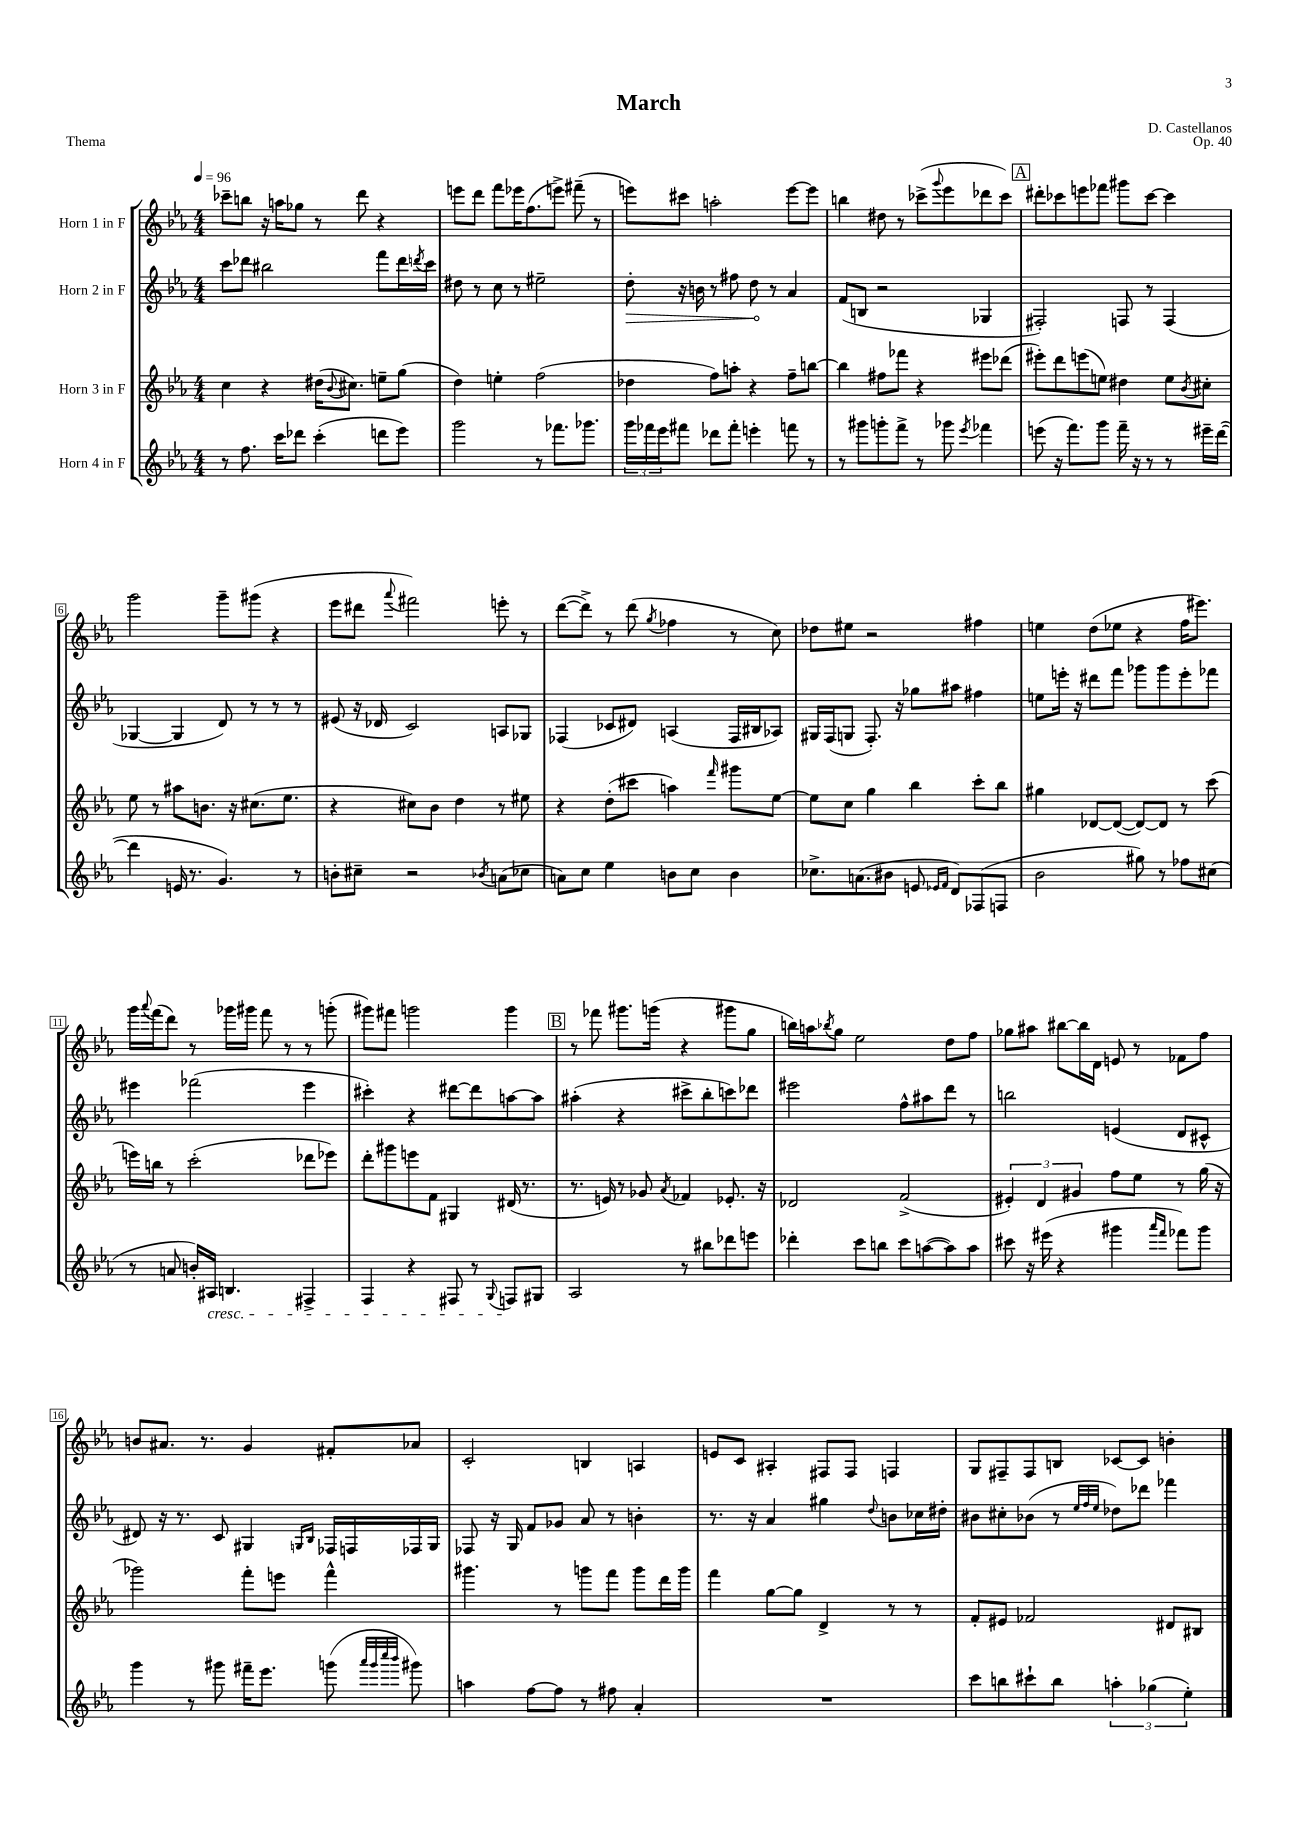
\header { title = "March" composer = "D. Castellanos" opus = "Op. 40" piece = "Thema" }
<<
\new StaffGroup <<
\new Staff = "s0" \with { instrumentName = "Horn 1 in F" } {
    \clef treble \key ees \major \numericTimeSignature \time 4/4 \tempo 4 = 96
    ces'''8-- b''8 r16 a''16 ges''8 r8 d'''8 r4 |
    e'''8 d'''8 f'''8 ees'''16 f''8.( e'''8->) fis'''8--( r8 |
    e'''8) cis'''8 a''2-. e'''8~ e'''8 |
    b''4 dis''8 r8 ces'''8->( \appoggiatura { g'''8 } ees'''8 des'''8 ces'''8) |
    \mark \markup { \box "A" } dis'''8-. ces'''8 e'''8 fes'''8 gis'''8 ces'''8~ ces'''4 |
    g'''2 g'''8-- gis'''8( r4 |
    ees'''8 dis'''8 \appoggiatura { aes'''8 } fis'''2) e'''8-. r8 |
    d'''8~( d'''8->) r8 d'''8( \acciaccatura { g''8 } fes''4 r8 c''8) |
    des''8 eis''8 r2 fis''4 |
    e''4 d''8( ees''8 r4 f''16 eis'''8.) |
    g'''16 \appoggiatura { aes'''8 } f'''16( d'''8) r8 ges'''16 gis'''16 f'''8 r8 r8 g'''8-.( |
    gis'''8) fis'''8 g'''2 g'''4 |
    \mark \markup { \box "B" } r8 fes'''8 gis'''8. g'''16( r4 gis'''8 g''8 |
    b''16) a''16 \acciaccatura { bes''8 } g''8 ees''2 d''8 f''8 |
    ges''8 ais''8 bis''8~ bis''16 d'16 e'8 r8 fes'8 f''8 |
    b'8 ais'8. r8. g'4 fis'8-. aes'8 |
    c'2-. b4 a4 |
    e'8 c'8 ais4-. fis8 fis8 f4 |
    g8 fis8-- fis8 b8 ces'8~ ces'8 b'4-. \bar "|." |
}
\new Staff = "s1" \with { instrumentName = "Horn 2 in F" } {
    \clef treble \key ees \major \numericTimeSignature \time 4/4
    c'''8 des'''8 bis''2 f'''8 des'''16 \acciaccatura { d'''8 } c'''16 |
    dis''8 r8 c''8 r8 eis''2-- |
    \once \override Hairpin.circled-tip = ##t d''8-.\> r16 b'16 r8 fis''8 d''8\! r8 aes'4 |
    f'8( b8 r2 ges4 |
    \mark \markup { \box "A" } fis2-.) f8 r8 f4( |
    ges4~ ges4 d'8) r8 r8 r8 |
    eis'8( r16 des'16 c'2) a8 ges8 |
    fes4( ces'8 dis'8) a4( fes16 bis16 aes8) |
    gis16 f16( g8 f8.-.) r16 ges''8 ais''8 fis''4 |
    e''8 e'''16-. r16 dis'''8 f'''8 ges'''8 ges'''8 e'''8-. fes'''8 |
    eis'''4 fes'''2( eis'''4 |
    cis'''4-.) r4 dis'''8~ dis'''8 a''8~ a''8 |
    \mark \markup { \box "B" } ais''4-.( r4 cis'''8-> bes''8-. c'''8) des'''8 |
    eis'''2 f''8-^ ais''8 d'''8 r8 |
    b''2 e'4( d'8 cis'8-^ |
    dis'8) r16 r8. c'8 gis4 \grace { g16 bes16 } fes16 f16 fes16 g16 |
    fes8 r16 g16 f'8 ges'8 aes'8 r8 b'4-. |
    r8. r16 aes'4 gis''4 \appoggiatura { d''8 } b'8 ces''16 dis''16-. |
    bis'8 cis''8-. bes'8( r8 \grace { ees''32 f''32 ees''32 } des''8) des'''8 fes'''4 \bar "|." |
}
\new Staff = "s2" \with { instrumentName = "Horn 3 in F" } {
    \clef treble \key ees \major \numericTimeSignature \time 4/4
    c''4 r4 dis''16( \appoggiatura { bes'8 } cis''8.) e''8-- g''8( |
    d''4) e''4-. f''2( |
    des''4 f''8) a''8-. r4 f''8-- b''8~ |
    b''4 fis''8 fes'''8 r4 eis'''8 des'''8( |
    \mark \markup { \box "A" } eis'''8-.) d'''8 e'''8( e''8) dis''4 e''8 \acciaccatura { bes'8 } cis''8-. |
    ees''8 r8 ais''8 b'8. r16 cis''8.( ees''8. |
    r4 cis''8) bes'8 d''4 r8 eis''8 |
    r4 d''8-.( cis'''8 a''4) \grace { f'''16 } gis'''8 ees''8~ |
    ees''8 c''8 g''4 bes''4 c'''8-. bes''8 |
    gis''4 des'8~ des'8~( des'8~) des'8 r8 c'''8( |
    e'''16) b''16 r8 c'''2-.( des'''8 ees'''8) |
    d'''8-. gis'''8 e'''8 f'8 gis4 dis'16( r8. |
    \mark \markup { \box "B" } r8. e'16) r8 ges'8 \acciaccatura { aes'8 } fes'4 ees'8.-. r16 |
    des'2 f'2->( |
    \tuplet 3/2 { eis'4-.) d'4 gis'4 } f''8 ees''8 r8 g''16( r16 |
    ges'''2) f'''8-. e'''8 f'''4-^ |
    gis'''4. r8 g'''8 f'''8 g'''8 d'''16 g'''16 |
    f'''4 g''8~ g''8 d'4-> r8 r8 |
    f'8-. eis'8 fes'2 dis'8 bis8 \bar "|." |
}
\new Staff = "s3" \with { instrumentName = "Horn 4 in F" } {
    \clef treble \key ees \major \numericTimeSignature \time 4/4
    r8 f''8. c'''16 des'''8 c'''4-.( d'''8 ees'''8) |
    g'''2 r8 fes'''8. ges'''8. |
    \tuplet 3/2 { g'''16 fes'''16 ees'''16 } fis'''8 des'''8 fis'''8-. e'''4-. f'''8 r8 |
    r8 gis'''8 g'''8-. f'''8-> r8 ges'''8 \acciaccatura { ees'''8 } fes'''4 |
    \mark \markup { \box "A" } e'''8( r16 f'''8.) g'''8 f'''16-- r16 r8 r8 eis'''16-- d'''16~( |
    d'''4 e'16 r8. g'4.) r8 |
    b'8-. cis''8-- r2 \acciaccatura { bes'8 } a'8( ces''8 |
    a'8) c''8 ees''4 b'8 c''8 b'4 |
    ces''8.-> a'8.( bis'8 e'8 \grace { ees'16 f'16 } d'8) fes8( f8 |
    bes'2 gis''8) r8 fes''8 cis''8( |
    r8 a'8 b'16-.) ais16\cresc b4. fis4-> |
    f4 r4 fis8 r8 \appoggiatura { g8 } f8\! gis8 |
    \mark \markup { \box "B" } aes2 r8 bis''8 des'''8 e'''8 |
    des'''4-. c'''8 b''8 c'''8 a''8~( a''8) a''8 |
    cis'''8 r16 eis'''16( r4 gis'''4 \grace { aes'''16 f'''16 } fes'''8) gis'''8 |
    g'''4 r8 gis'''8 fis'''16-- ees'''8. g'''8( \grace { aes'''32 g'''32 c''''32 bes'''32 } gis'''8) |
    a''4 f''8~ f''8 r8 fis''8 aes'4-. |
    R1 |
    c'''8 b''8 cis'''8-! b''8 \tuplet 3/2 { a''4-. ges''4( ees''4-.) } \bar "|." |
}
>>
>>
\layout { \context { \Score \override BarNumber.stencil = #(make-stencil-boxer 0.1 0.3 ly:text-interface::print) } }
